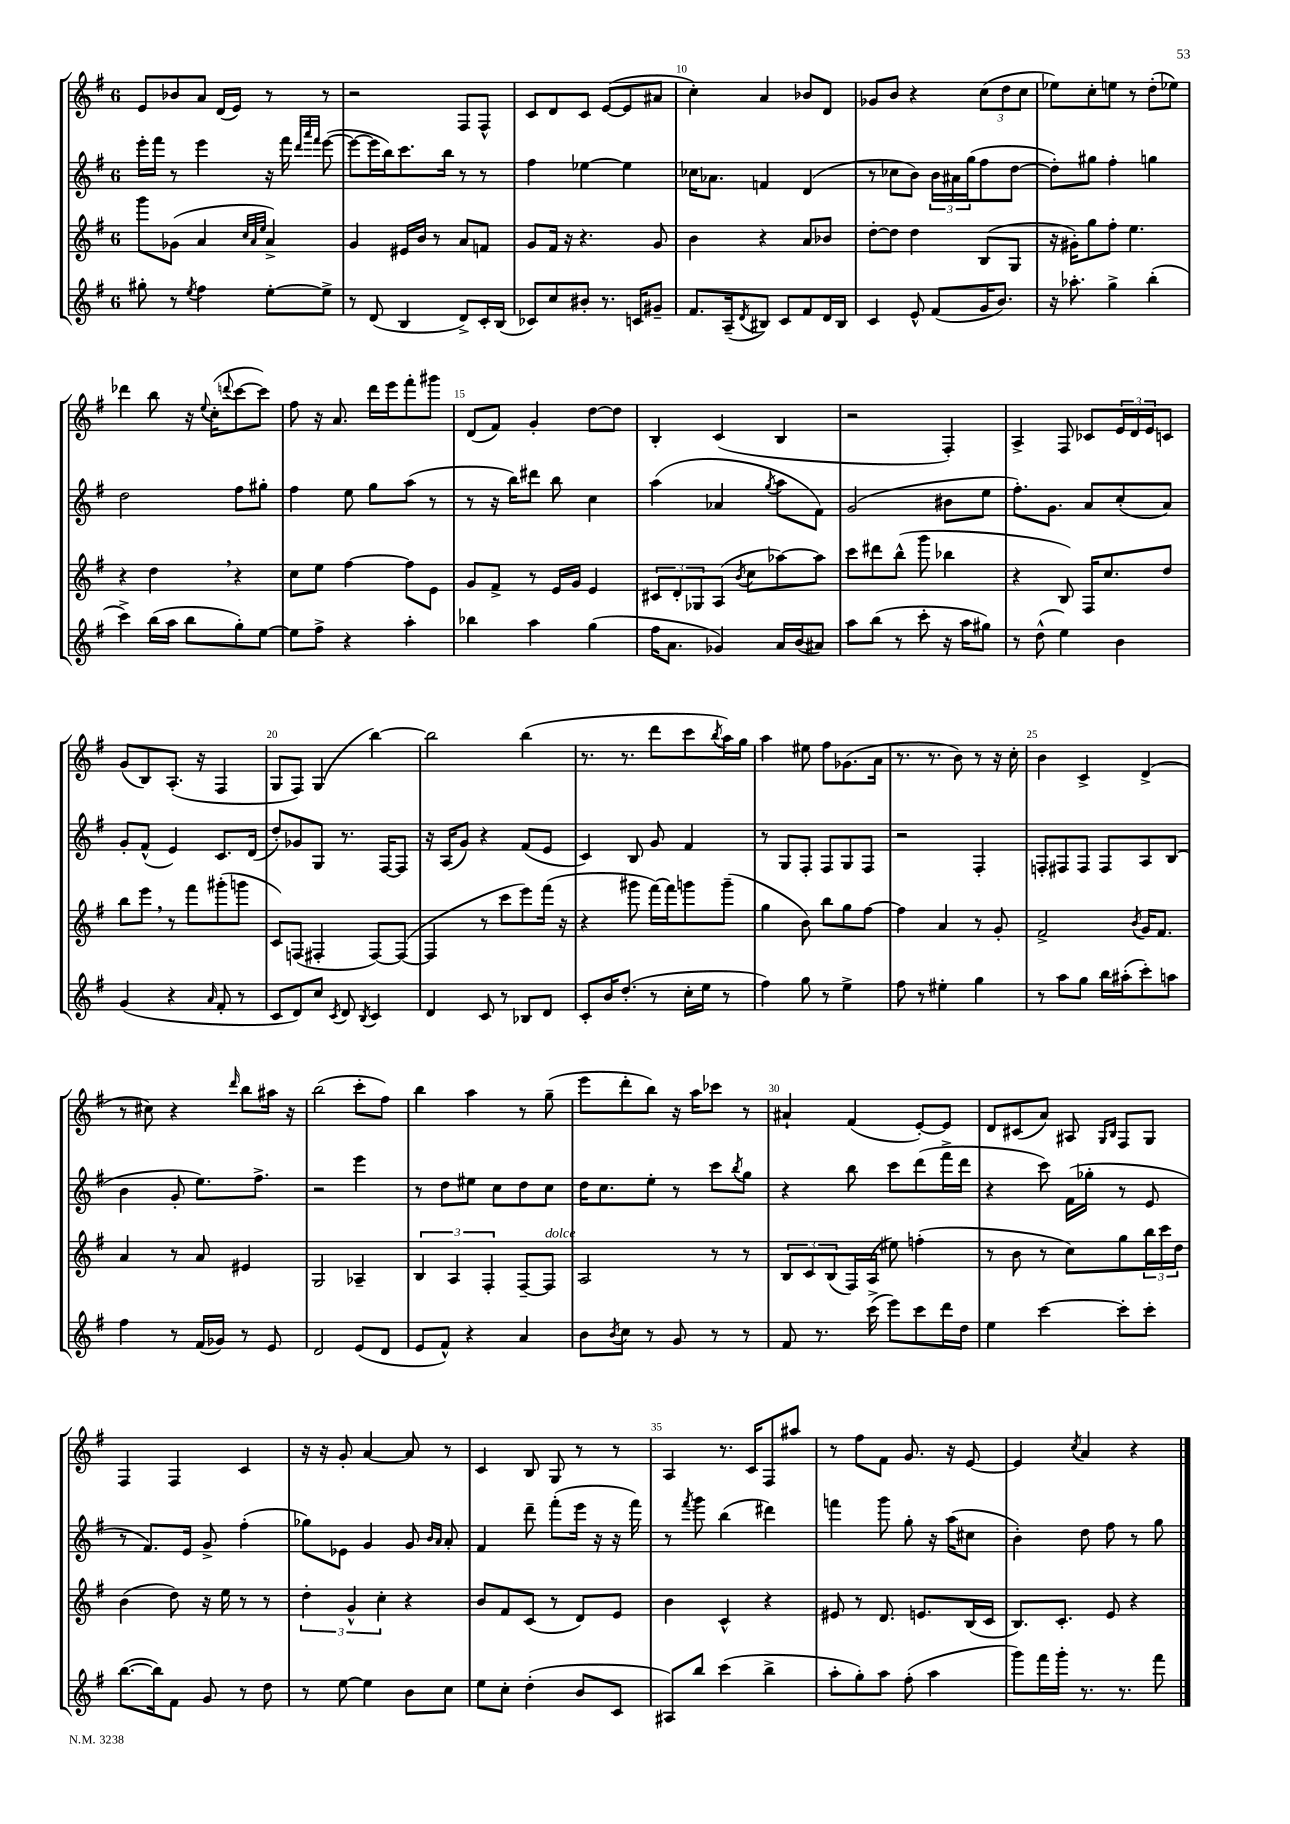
<<
\new StaffGroup <<
\new Staff = "s0" {
    \clef treble \key g \major \once \override Staff.TimeSignature.style = #'single-digit \time 6/8
    e'8 bes'8 a'8 d'16( e'16) r8 r8 |
    r2 fis8 fis8-^ |
    c'8 d'8 c'8 e'8~( e'8 ais'8 |
    c''4-.) a'4 bes'8 d'8 |
    ges'8 b'8 r4 \tuplet 3/2 { c''8( d''8 c''8 } |
    ees''8) c''8-. e''8 r8 d''8-.( ees''8) |
    des'''4 b''8 r16 \appoggiatura { e''8 } c''16-.( \appoggiatura { d'''8 } c'''8~ c'''8) |
    fis''8 r16 a'8. d'''16 e'''16 fis'''8-. gis'''8 |
    d'8( fis'8) g'4-. d''8~ d''8 |
    b4-. c'4( b4 |
    r2 fis4-.) |
    a4-> fis8 ces'8 \tuplet 3/2 { e'16 d'16 e'16 } c'8 |
    g'8( b8) a8.-.( r16 fis4 |
    g8 fis8) g4( b''4~) |
    b''2 b''4( |
    r8. r8. d'''8 c'''8 \acciaccatura { b''8 } a''16) g''16 |
    a''4 eis''8 fis''8 ges'8.( a'16 |
    r8. r8. b'8) r8 r16 c''16-. |
    b'4 c'4-> d'4->( |
    r8 cis''8) r4 \grace { d'''16 } b''8 ais''16 r16 |
    b''2( c'''8-. fis''8) |
    b''4 a''4 r8 g''8--( |
    e'''8 d'''8-. b''8) r16 a''16 ces'''8 r8 |
    ais'4-! fis'4( e'8~-.) e'8 |
    d'8 cis'8( a'8) ais8 \grace { g16 b16 } fis8 g8 |
    fis4 fis4 c'4 |
    r16 r16 g'8-. a'4~ a'8 r8 |
    c'4 b8 g8 r8 r8 |
    a4 r8. c'16 fis8 ais''8 |
    r8 fis''8 fis'8 g'8. r16 e'8~ |
    e'4 \acciaccatura { c''8 } a'4 r4 \bar "|." |
}
\new Staff = "s1" {
    \clef treble \key g \major \once \override Staff.TimeSignature.style = #'single-digit \time 6/8
    e'''16-. fis'''16 r8 e'''4 r16 fis'''16 \grace { d'''32 a'''32 fis'''32 } e'''8~( |
    e'''8~ e'''16 b''16) c'''8. b''16 r8 r8 |
    fis''4 ees''4~ ees''4 |
    ces''16 aes'8. f'4 d'4( |
    r8 ces''8 b'8) \tuplet 3/2 { b'16 ais'16 g''16( } fis''8 d''8~ |
    d''8-.) gis''8 fis''4-. g''4 |
    d''2 fis''8 gis''8-. |
    fis''4 e''8 g''8 a''8( r8 |
    r8 r16 b''16) dis'''8 b''8 c''4 |
    a''4( aes'4 \acciaccatura { g''8 } a''8 fis'8) |
    g'2( bis'8 e''8 |
    fis''8.-.) g'8. a'8 c''8-.( a'8) |
    g'8-. fis'8-^( e'4) c'8. d'16( |
    d''8-.) ges'8 g8 r8. fis16~ fis8 |
    r16 a16( g'8) r4 fis'8( e'8 |
    c'4) b8 g'8 fis'4 |
    r8 g8 fis8-. fis8 g8 fis8 |
    r2 fis4-. |
    f8-. fis8 fis8 fis8 a8 b8( |
    b'4 g'8-. e''8.) fis''8.-> |
    r2 e'''4 |
    r8 d''8 eis''8 c''8 d''8 c''8 |
    d''16 c''8. e''8-. r8 c'''8 \acciaccatura { b''8 } g''8 |
    r4 b''8 c'''8 d'''8( fis'''16-> d'''16 |
    r4 c'''8) fis'16( ges''16-. r8 e'8 |
    r8 fis'8.) e'16 g'8-> fis''4-.( |
    ges''8) ees'8 g'4 g'8 \grace { b'16 a'16 } a'8-. |
    fis'4 d'''8-- fis'''8-.( e'''16 r16 r16 fis'''16) |
    r8 \acciaccatura { fis'''8 } g'''8 b''4( dis'''4) |
    f'''4 g'''8 g''8-. r16 a''16( cis''8 |
    b'4-.) d''8 fis''8 r8 g''8 \bar "|." |
}
\new Staff = "s2" {
    \clef treble \key g \major \once \override Staff.TimeSignature.style = #'single-digit \time 6/8
    g'''8 ges'8( a'4 \grace { c''32 a'32 e''32 } a'4->) |
    g'4 eis'16 b'16 r8 a'8 f'8 |
    g'8 fis'16 r16 r4. g'8 |
    b'4 r4 a'8 bes'8 |
    d''8~-. d''8 d''4 b8( g8 |
    r16 gis'16-.) g''8 fis''8-. e''4. |
    r4 d''4 \breathe r4 |
    c''8 e''8 fis''4~ fis''8 e'8 |
    g'8 fis'8-> r8 e'16 g'16 e'4 |
    \tuplet 3/2 { cis'8 d'8-. ges8 } a8( \acciaccatura { b'8 } c''8 aes''8~) aes''8 |
    c'''8 dis'''8 b''8-^( g'''8 bes''4 |
    r4 b8) fis16 c''8. d''8 |
    b''8 e'''8 \breathe r8 fis'''8 gis'''8-.( g'''8 |
    c'8) f8( fis4-. fis8~) fis8~( |
    fis4 r8 c'''8 e'''8) fis'''16( r16 |
    r4 gis'''8 fis'''16~) fis'''16 g'''8 g'''8--( |
    g''4 b'8) b''8 g''8 fis''8~ |
    fis''4 a'4 r8 g'8-. |
    fis'2-> \acciaccatura { b'8 } g'16 fis'8. |
    a'4 r8 a'8 eis'4 |
    g2 aes4-- |
    \tuplet 3/2 { b4 a4 fis4-. } fis8~-- fis8^\markup { \italic "dolce" } |
    a2 r8 r8 |
    \tuplet 3/2 { b8 c'8 b8( } fis16) a16( eis''8) f''4-.( |
    r8 b'8 r8 c''8) g''8 \tuplet 3/2 { b''16 c'''16 d''16 } |
    b'4( d''8) r16 e''16 r8 r8 |
    \tuplet 3/2 { d''4-. g'4-^ c''4-. } r4 |
    b'8 fis'8 c'8( r8 d'8) e'8 |
    b'4 c'4-^ r4 |
    eis'8 r8 d'8. e'8. b16( c'16 |
    b8.) c'8.-. e'8 r4 \bar "|." |
}
\new Staff = "s3" {
    \clef treble \key g \major \once \override Staff.TimeSignature.style = #'single-digit \time 6/8
    gis''8-. r8 \acciaccatura { e''8 } fis''4 e''8~-. e''8-> |
    r8 d'8( b4 d'8->) c'16-. b16( |
    ces'8) c''8 bis'8-. r8. c'16 gis'8-- |
    fis'8. a16--( \acciaccatura { d'8 } bis8) c'8 fis'8 d'16 bis16 |
    c'4 e'8-^ fis'8( g'16 b'8.) |
    r16 aes''8.-. g''4-> b''4-.( |
    c'''4->) b''16( a''16 b''8 g''8-.) e''8~ |
    e''8 fis''8-> r4 a''4-. |
    bes''4 a''4 g''4( |
    fis''16 a'8. ges'4) a'16 b'16( ais'8) |
    a''8 b''8( r8 c'''8-. r16 a''16 gis''8) |
    r8 d''8-^( e''4) b'4 |
    g'4( r4 \grace { a'16 } fis'8-. r8 |
    c'8 d'8) c''8 \acciaccatura { c'8 } d'8 \acciaccatura { b8 } c'4 |
    d'4 c'8 r8 bes8 d'8 |
    c'8-. b'16 d''8.-.( r8 c''16-. e''16 r8 |
    fis''4) g''8 r8 e''4-> |
    fis''8 r8 eis''4-. g''4 |
    r8 a''8 g''8 b''16 ais''16-.( c'''8-.) a''8 |
    fis''4 r8 fis'16( ges'16) r8 e'8 |
    d'2 e'8( d'8 |
    e'8 fis'8-^) r4 a'4 |
    b'8 \acciaccatura { b'8 } c''8 r8 g'8 r8 r8 |
    fis'8 r8. c'''16->( e'''8) c'''8 d'''16 d''16 |
    e''4 c'''4~ c'''8-. c'''8-. |
    b''8.~( b''16) fis'8 g'8 r8 d''8 |
    r8 e''8~ e''4 b'8 c''8 |
    e''8 c''8-. d''4-.( b'8 c'8 |
    ais8) b''8 c'''4( b''4-> |
    a''8-. g''8-.) a''8 fis''8-.( a''4 |
    g'''8) fis'''16 g'''16-. r8. r8. fis'''8 \bar "|." |
}
>>
>>
\layout { \context { \Score currentBarNumber = #7 \override BarNumber.break-visibility = ##(#f #t #t) barNumberVisibility = #(every-nth-bar-number-visible 5) } }
